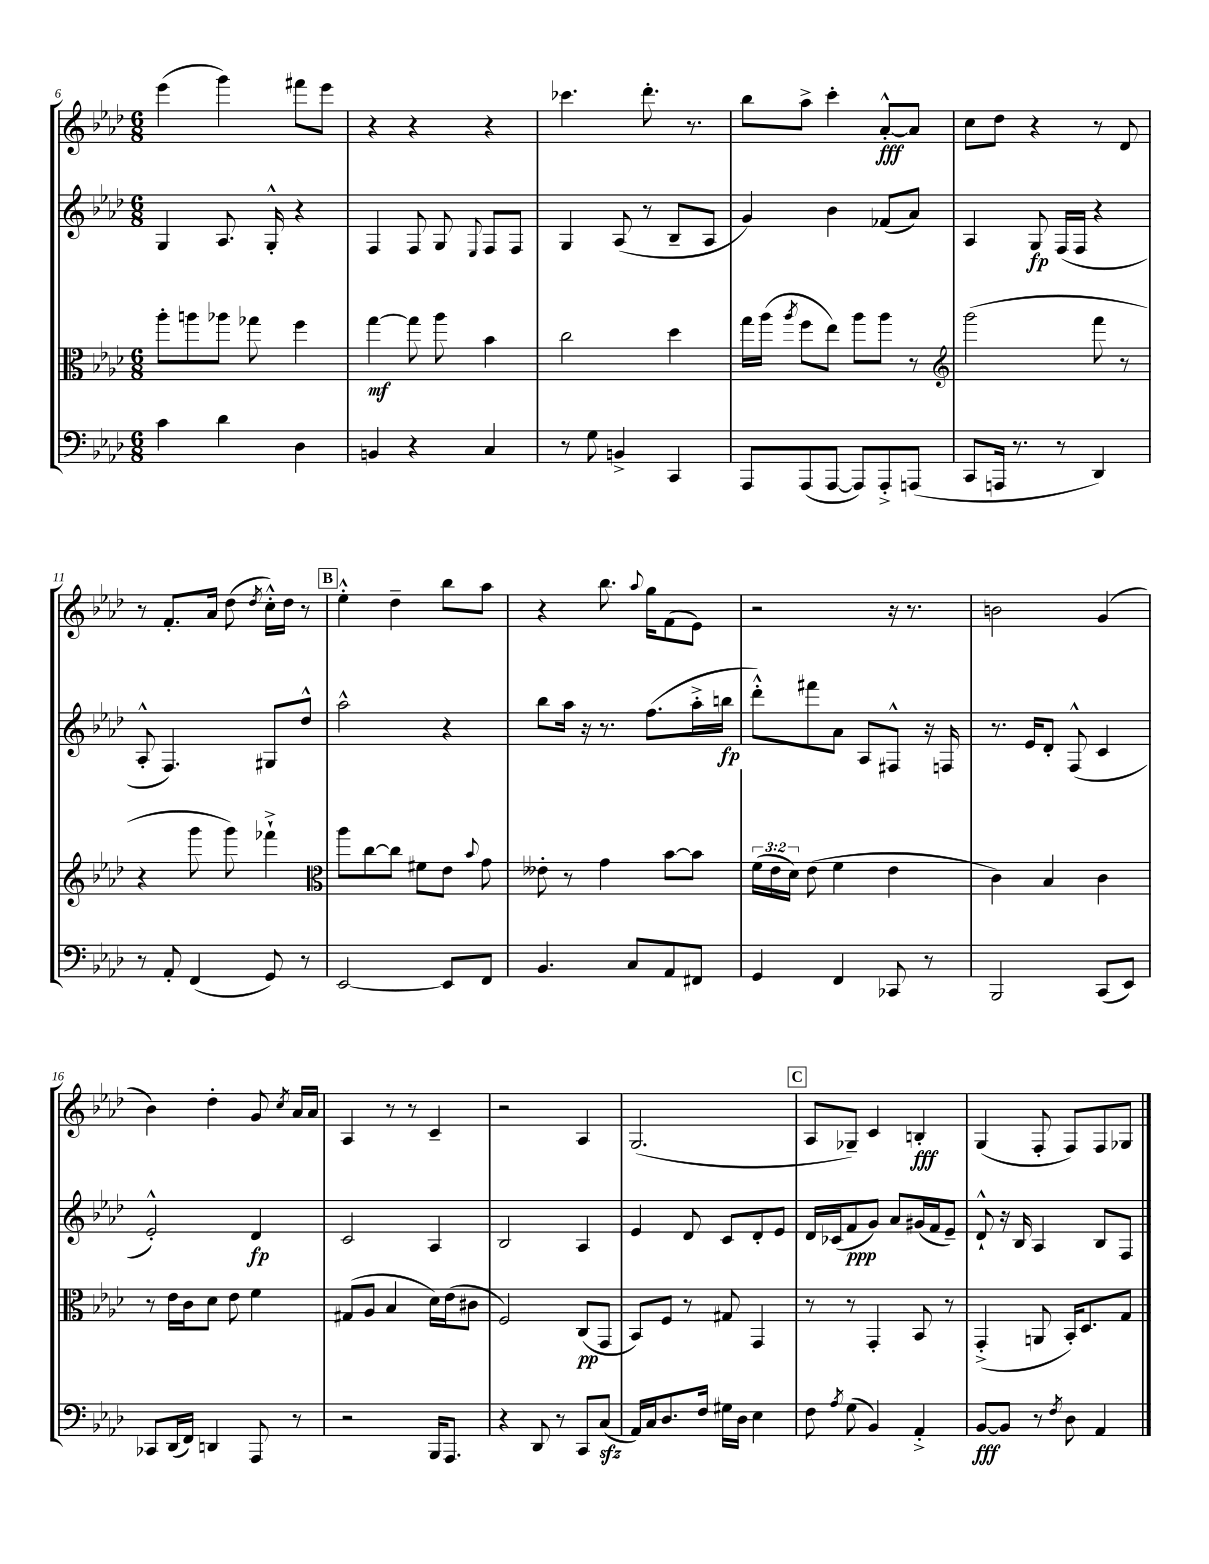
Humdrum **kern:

**kern	**kern	**kern	**kern
*staff4	*staff3	*staff2	*staff1
*clefF4	*clefC3	*clefG2	*clefG2
*k[b-e-a-d-]	*k[b-e-a-d-]	*k[b-e-a-d-]	*k[b-e-a-d-]
*M6/8	*M6/8	*M6/8	*M6/8
4c	8aa-'	4G	(4eee-
.	8aa	.	.
4d-	8aa-	8.A-	4ggg)
.	8gg-	.	.
.	.	16G'^^	.
4D-	4ff	4r	8fff#
.	.	.	8eee-
=	=	=	=
4BB	[4gg	4F	4r
4r	8gg]	8F	4r
.	8aa-	8G	.
.	.	8qqE-	.
4C	4b-	8F	4r
.	.	8F	.
=	=	=	=
8r	2cc	4G	4.ccc-
8G	.	.	.
4BB^	.	(8A-	.
.	.	8r	8.ddd-'
4CC	4dd-	8B-~	.
.	.	.	8.r
.	.	8A-	.
=	=	=	=
8AAA-	16gg	4g)	8bb-
.	(16aa-	.	.
.	8qaa-	.	.
(8AAA-	8ff	.	8aa-^
[8AAA-	8ee-)	4b-	4ccc'
8AAA-])	8aa-	.	.
8AAA-'^	8aa-	(8f-	[8a-'^^
(8AAA	8r	8a-)	8a-]
=	=	=	=
*	*clefG2	*	*
8CC	(2ggg	4A-	8cc
16AAA	.	.	8dd-
8.r	.	.	.
.	.	8G	4r
8r	.	(16F	.
.	.	16F	.
4DD-)	8fff	4r	8r
.	8r	.	8d-
=	=	=	=
8r	4r	8A-'^^	8r
8AA-'	.	4.F)	8.f'
(4FF	8ggg	.	.
.	.	.	16a-
.	8ggg)	.	(8dd-
.	.	.	8qdd-
8GG)	4fff-`^	8G#	16cc'^^)
.	.	.	16dd-
8r	.	8dd-^^	8r
=	=	=	=
*	*clefC3	*	*
[2EE-	8aa-	2aa-^^	4ee-'^^
.	[8cc	.	.
.	8cc]	.	4dd-~
.	8f#	.	.
8EE-]	8e-	4r	8bb-
.	8qqb-	.	.
8FF	8g	.	8aa-
=	=	=	=
4.BB-	8e--'	8bb-	4r
.	8r	16aa-	.
.	.	16r	.
.	4g	8.r	8.bb-
8C	.	.	.
.	.	.	8qqaa-
.	.	(8.ff	16gg
8AA-	[8b-	.	(8f
8FF#	8b-]	16aa-'^	8e-)
.	.	16bb	.
=	=	=	=
4GG	(24f	8ddd-'^^)	2r
.	24e-	.	.
.	24d-)	.	.
.	(8e-	8fff#	.
4FF	4f	8a-	.
.	.	8A-	.
8CC-	4e-	8F#^^	16r
.	.	.	8.r
8r	.	16r	.
.	.	16F	.
=	=	=	=
2BBB-	4c)	8.r	2b
.	.	16e-	.
.	4B-	8d-'	.
.	.	(8F^^	.
(8CC	4c	4c	(4g
8EE-)	.	.	.
=	=	=	=
8CC-	8r	2e-'^^)	4b-)
(16DD-	16e-	.	.
16FF)	16c	.	.
4DD	8d-	.	4dd-'
.	8e-	.	.
8AAA-	4f	4d-	8g
.	.	.	8qcc
8r	.	.	16a-
.	.	.	16a-
=	=	=	=
2r	(8G#	2c	4A-
.	8A-	.	.
.	4B-	.	8r
.	.	.	8r
16BBB-	16d-)	4A-	4c~
8.AAA-	(16e-	.	.
.	8c#	.	.
=	=	=	=
4r	2F)	2B-	2r
8DD-	.	.	.
8r	.	.	.
8CC	(8C	4A-	4A-
(8C	8GG	.	.
=	=	=	=
16AA-)	8BB-)	4e-	(2.G
16C	.	.	.
8.D-	8F	.	.
.	8r	8d-	.
16F	.	.	.
16G#	8G#	8c	.
16D-	.	.	.
4E-	4GG	8d-'	.
.	.	8e-	.
=	=	=	=
8F	8r	16d-	8A-
.	.	(16c-	.
8qA-	.	.	.
(8G	8r	8f	8G-~)
4BB-)	4GG'	8g)	4c
.	.	8a-	.
4AA-'^	8BB-	(16g#	4B'
.	.	16f	.
.	8r	8e-~)	.
=	=	=	=
[8BB-	(4GG'^	8d-`^^	(4G
8BB-]	.	16r	.
.	.	16B-	.
8r	8AA	4A-	8F'
8qF	.	.	.
8D-	16BB-')	.	8F)
.	8.D-	.	.
4AA-	.	8B-	8F
.	8G	8F	8G-
==	==	==	==
*-	*-	*-	*-
